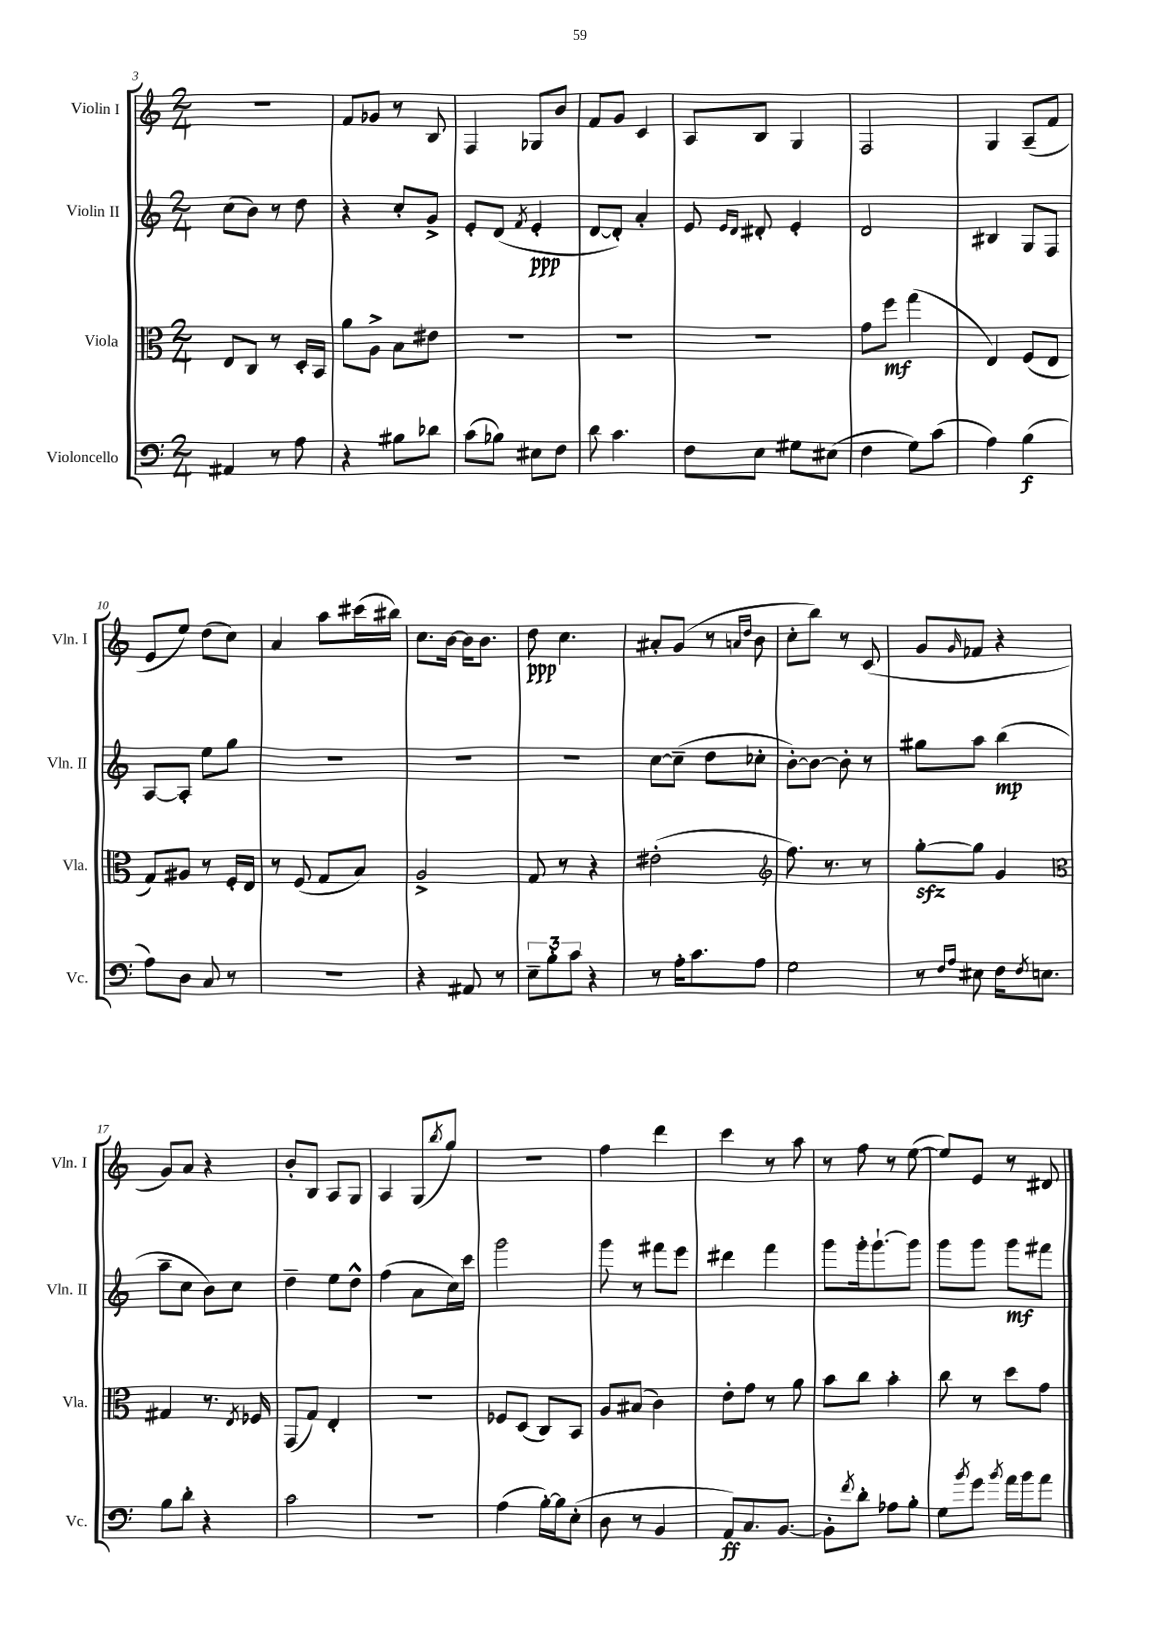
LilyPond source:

<<
\new StaffGroup <<
\new Staff = "s0" \with { instrumentName = "Violin I" shortInstrumentName = "Vln. I" } {
    \clef treble \key c \major \numericTimeSignature \time 2/4
    R2 |
    f'8 ges'8 r8 b8 |
    f4 ges8 b'8 |
    f'8 g'8 c'4 |
    a8 b8 g4 |
    f2 |
    g4 a8--( f'8 |
    e'8 e''8) d''8( c''8) |
    a'4 a''8 cis'''16( bis''16) |
    c''8. b'16~ b'16 b'8. |
    d''8\ppp c''4. |
    ais'8-. g'8( r8 \grace { a'16 d''16 } b'8 |
    c''8-. b''8) r8 c'8( |
    g'8 \grace { g'16 } fes'8 r4 |
    g'8) a'8 r4 |
    b'8-. b8 a8 g8 |
    a4 g8( \acciaccatura { b''8 } g''8) |
    R2 |
    f''4 d'''4 |
    c'''4 r8 a''8 |
    r8 f''8 r8 e''8~( |
    e''8) e'8 r8 dis'8 \bar "|." |
}
\new Staff = "s1" \with { instrumentName = "Violin II" shortInstrumentName = "Vln. II" } {
    \clef treble \key c \major \numericTimeSignature \time 2/4
    c''8( b'8) r8 d''8 |
    r4 c''8-. g'8-> |
    e'8-. d'8( \acciaccatura { f'8 } e'4-.\ppp |
    d'8~ d'8-.) a'4-. |
    e'8 \grace { e'16 d'16 } dis'8-. e'4-. |
    d'2 |
    bis4 g8 f8 |
    a8~ a8-. e''8 g''8 |
    R2 |
    R2 |
    R2 |
    c''8~ c''8--( d''8 ces''8-. |
    b'8~-.) b'8~ b'8-. r8 |
    gis''8 a''8 b''4\mp( |
    a''8-- c''8 b'8) c''8 |
    d''4-- e''8 d''8-^ |
    f''4( a'8 c''16) c'''16 |
    g'''2 |
    g'''8 r8 fis'''8 e'''8 |
    dis'''4 f'''4 |
    g'''8 g'''16-. g'''8.~-! g'''8 |
    g'''8 g'''8 g'''8\mf fis'''8 \bar "|." |
}
\new Staff = "s2" \with { instrumentName = "Viola" shortInstrumentName = "Vla." } {
    \clef alto \key c \major \numericTimeSignature \time 2/4
    e8 c8 r8 d16-. b,16 |
    a'8 a8-> b8 eis'8 |
    R2 |
    R2 |
    R2 |
    g'8 f''8\mf g''4( |
    e4) f8( e8 |
    g8) ais8 r8 f16-. e16 |
    r8 f8( g8 b8) |
    a2-> |
    g8 r8 r4 |
    eis'2-.( |
    \clef treble f''8.) r8. r8 |
    g''8~-.\sfz g''8 g'4 |
    \clef alto gis4 r8. \acciaccatura { e8 } fes16 |
    g,8( g8) e4-. |
    R2 |
    fes8 d8( c8) b,8 |
    a8 bis8( c'4) |
    e'8-. g'8 r8 a'8 |
    b'8 c''8 b'4-. |
    c''8 r8 d''8 g'8 \bar "|." |
}
\new Staff = "s3" \with { instrumentName = "Violoncello" shortInstrumentName = "Vc." } {
    \clef bass \key c \major \numericTimeSignature \time 2/4
    ais,4 r8 a8 |
    r4 bis8 des'8 |
    c'8( bes8) eis8 f8 |
    d'8 c'4. |
    f8 e8 gis8 eis8( |
    f4 g8) c'8( |
    a4) b4\f( |
    a8) d8 c8 r8 |
    R2 |
    r4 ais,8 r8 |
    \tuplet 3/2 { e8-- b8-. c'8 } r4 |
    r8 a16-. c'8. a8 |
    g2 |
    r8 \grace { f16 a16 } eis8 f16 \acciaccatura { f8 } e8. |
    b8 d'8-. r4 |
    c'2 |
    r2 |
    a4( b16~-.) b16 e8-.( |
    d8 r8 b,4 |
    a,8\ff) c8. b,8.~ |
    b,8-. \acciaccatura { f'8 } d'8-. aes8 b8-. |
    g8 \acciaccatura { b'8 } g'8 \acciaccatura { b'8 } a'16 b'16 a'8 \bar "|." |
}
>>
>>
\layout { \context { \Score currentBarNumber = #3 } }
